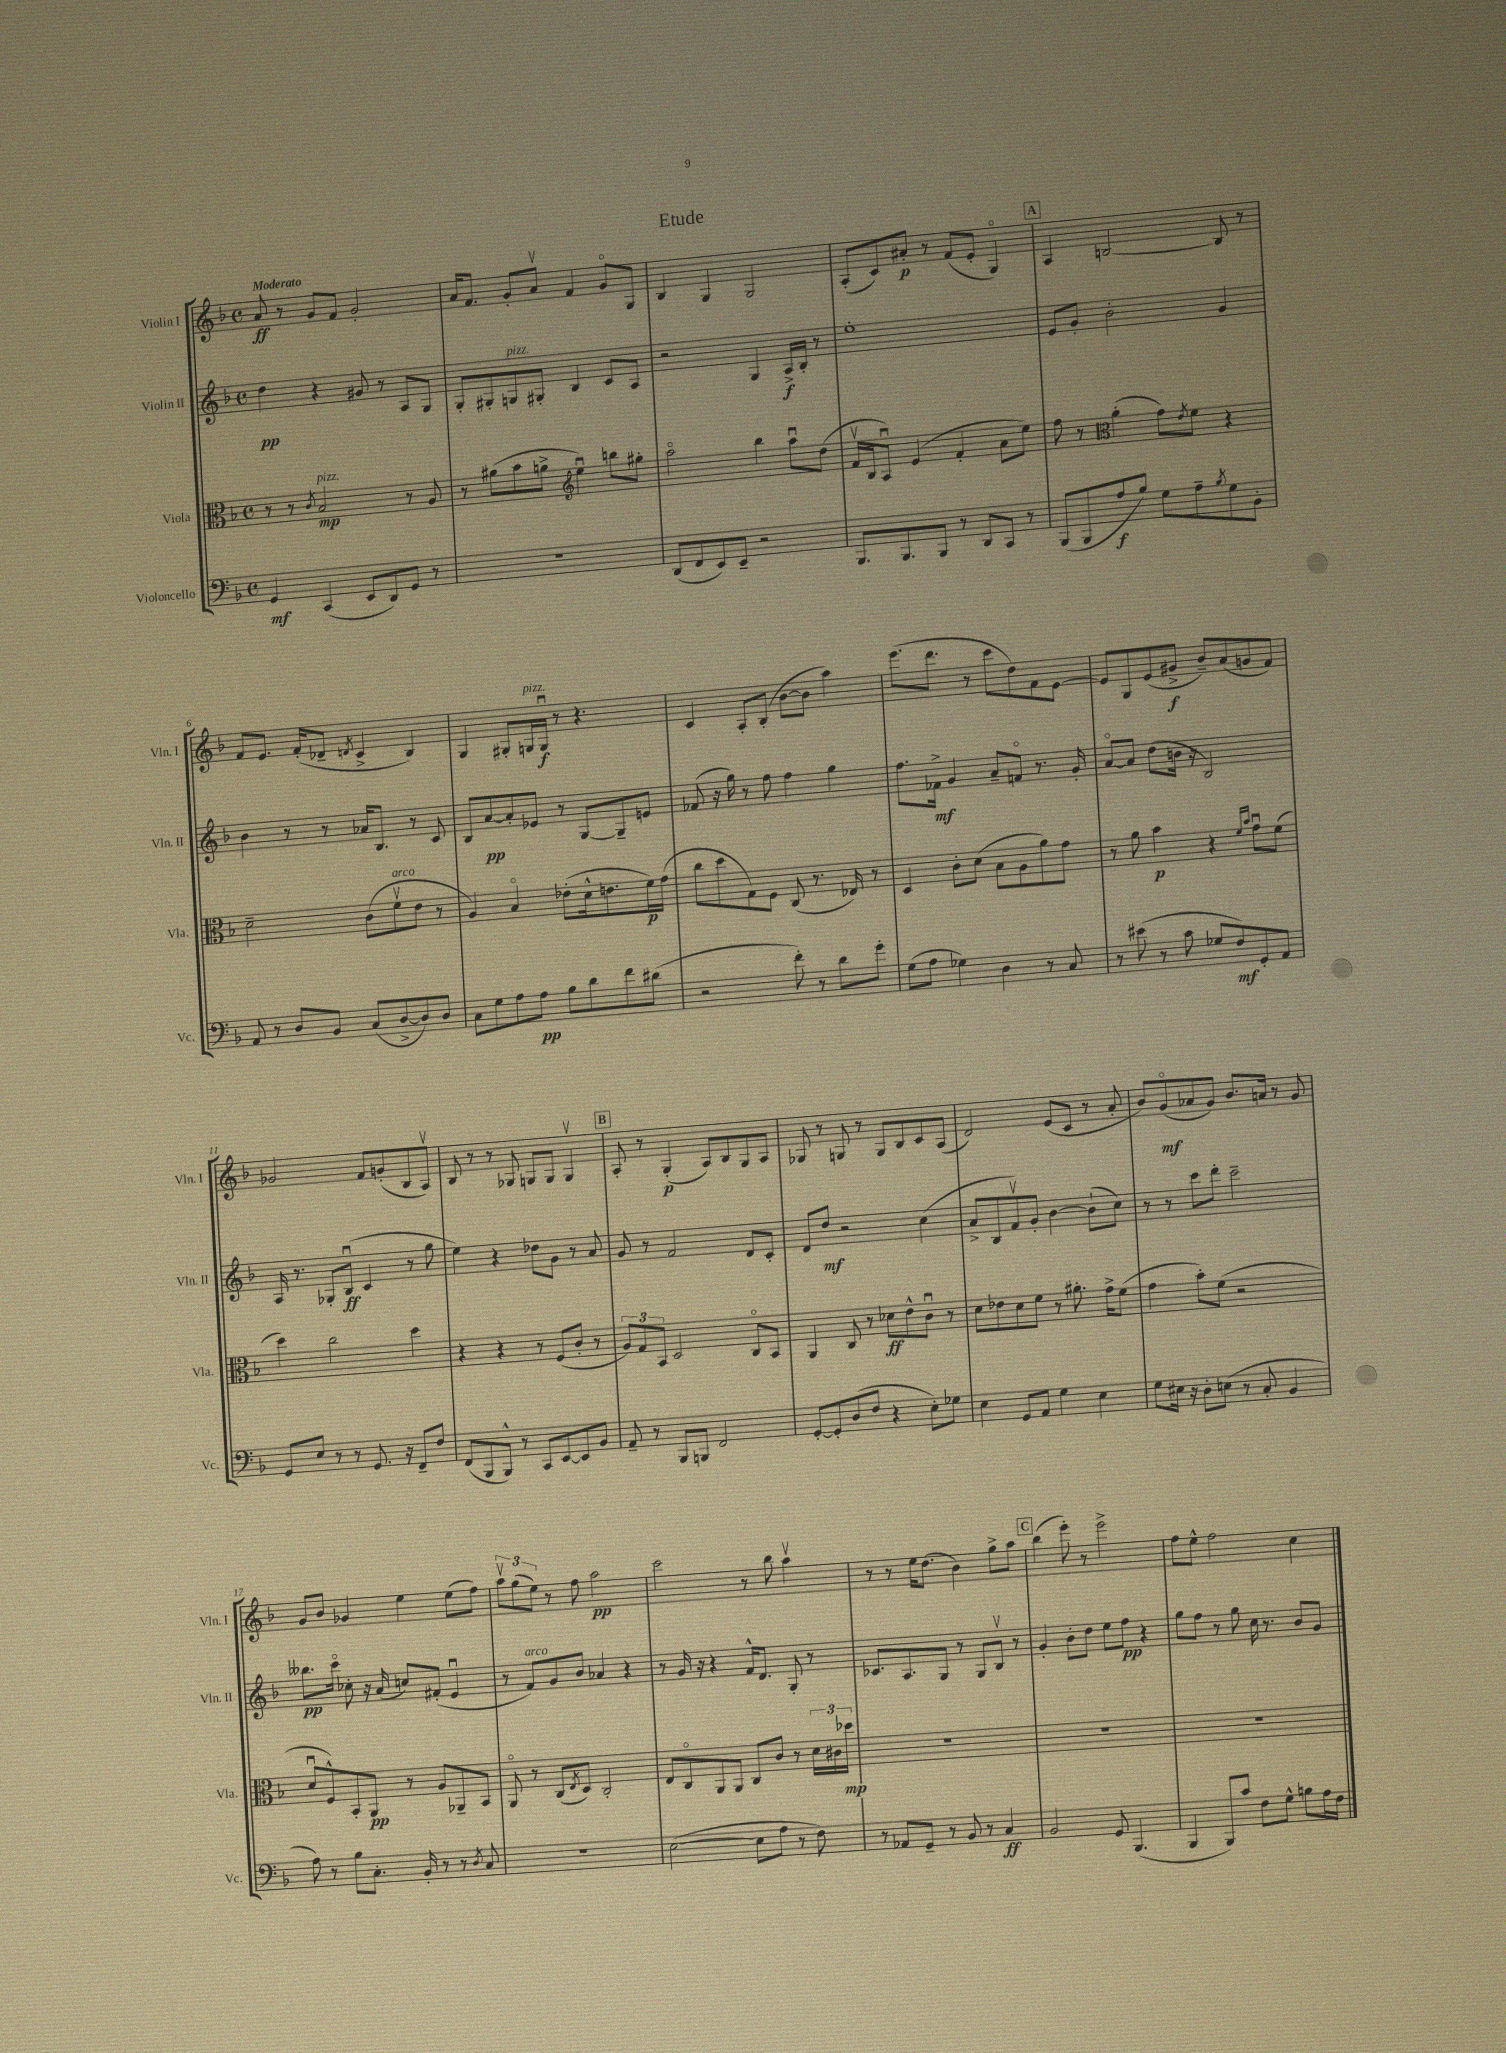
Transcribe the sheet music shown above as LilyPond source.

\header { title = "Etude" }
<<
\new StaffGroup <<
\new Staff = "s0" \with { instrumentName = "Violin I" shortInstrumentName = "Vln. I" } {
    \clef treble \key f \major \defaultTimeSignature \time 4/4 \tempo "Moderato"
    a'8\ff r8 g'8 f'8 g'2-. |
    a'16 f'8. g'8-. a'8\upbow f'4 g'8\flageolet g8 |
    bes4 g4 g2 |
    a8-.( c'8) ais'8-.\p r8 f'8( e'8-. g4\flageolet) |
    \mark \markup { \box "A" } a4 b2~ b8 r8 |
    f'8 e'8. f'16-.( des'8-- \acciaccatura { d'8 } c'4-> bes4) |
    g4 gis8-. g16^\markup { \italic "pizz." } g16\downbow\f r8 r4. |
    c'4 a8-. bes8-.( bes'8~ bes'8 a''4) |
    e'''8.( d'''8. r8 c'''8 d''8) f'8 e'8~ |
    e'8 g8 e'8( gis'8->\f bes'8--) a'8( g'8 f'8) |
    ges'2 f'8 g'8-.( bes8 a8\upbow) |
    bes8 r8 r8 ges8 g8 g8 g4\upbow |
    \mark \markup { \box "B" } a8-. r8 g4-.\p( a8) bes8 g8 a8 |
    ges8 r8 g8 r8 g8 bes8 c'8 a8( |
    d'2) e'8( c'8 r8 a'8-. |
    bes'8) g'8\flageolet\mf( aes'8 g'8) bes'8. a'16 r8 g'8 |
    g'8 bes'8 ges'4 e''4 e''8( f''8) |
    \tuplet 3/2 { a''8\upbow g''8( e''8) } r8 f''8 a''2\pp |
    c'''2 r8 bes''8 a''4\upbow |
    r8 r8 e''16 d''8.( bes'4) g''8-> a''8 |
    \mark \markup { \box "C" } bes''4( e'''8-.) r8 e'''2-> |
    f''8 e''8-^ f''2 c''4 \bar "|." |
}
\new Staff = "s1" \with { instrumentName = "Violin II" shortInstrumentName = "Vln. II" } {
    \clef treble \key f \major \defaultTimeSignature \time 4/4
    d''4\pp r4 gis'8 r8 a8 g8 |
    g8-. gis8-. g8^\markup { \italic "pizz." } gis8-. bes4 c'8 a8 |
    r2 g4 a16->\f bes16-. r8 |
    e''1-. |
    \mark \markup { \box "A" } e'8 g'8-. bes'2-. g'4 |
    bes'4 r8 r8 aes'16 bes8. r8 c'8 |
    bes8 a'8~\pp a'8-. ees'8 r8 g8~ g8-- e'8 |
    fes'8( r16 g''16) r8 f''8 f''4 g''4 |
    f''8. fes'16->\mf g'4 a'8-- f'8\flageolet r8. g'16-. |
    a'8~\flageolet a'8 d''8( b'16 r16 bes2) |
    a16 r8. ges8-. bes8\downbow\ff( c'4 r8 g''8 |
    e''4) r4 des''8 g'8 r8 a'8 |
    \mark \markup { \box "B" } g'8 r8 f'2 d'8 c'8-. |
    d'8 d''8\mf r2 c''4( |
    a'8-> bes8 f'8\upbow) g'8-. bes'4~ bes'8-!( c''8) |
    r8 r8 c'''8 d'''8-. c'''2-- |
    beses''8.\pp c'''16\flageolet ces''8-. r16 a'16( c''8) fis'8-.( e'4\downbow |
    r8 f'8^\markup { \italic "arco" }) g'8 bes'8 aes'4 r4 |
    r8 g'16 r16 r4 f'16-^ d'8. g8-. r8 |
    ces'8. a8. g8 r8 g8 bes8\upbow r8 |
    \mark \markup { \box "C" } g'4-. bes'8-. d''8 e''8 f''8\pp r4 |
    g''8 f''8 r8 g''8 c''16 r8. bes'8 g'8 \bar "|." |
}
\new Staff = "s2" \with { instrumentName = "Viola" shortInstrumentName = "Vla." } {
    \clef alto \key f \major \defaultTimeSignature \time 4/4
    r8 r8 \acciaccatura { c'8 } bes2\mp^\markup { \italic "pizz." } r8 a8 |
    r8 ais'8( bes'8 a'8-> \clef treble e''4\downbow) b''8 gis''8-. |
    a''2\flageolet bes''4 a''8\downbow d''8( |
    f'16\upbow bes16 a8\downbow) e'4( f'4-. a'8 e''8) |
    \mark \markup { \box "A" } f''8 r8 \clef alto a'4-.( g'8) \acciaccatura { e'8 } f'8 r4 |
    d'2-- c'8( f'8\upbow^\markup { \italic "arco" } e'8 r8 |
    a4) bes4\flageolet ees'8-.( d'16-^ e'8. f'16\p) g'16( |
    c''8 d''8 g8) f8 c8( r8. ees16) r8 |
    d4 c'8-. d'8( bes8 a8 a'8) g'8 |
    r8 a'8 bes'4\p r4 \grace { f'16 bes'16 } g'8\downbow f'8( |
    d''4) c''2 d''4 |
    r4 r4 r8 f8( c'8-. r8 |
    \mark \markup { \box "B" } \tuplet 3/2 { a8) g8 bes,8 } d2 c8\flageolet bes,8 |
    a,4 c8 r8 des'8\ff e'8-^ c'8\downbow r8 |
    d'8 ees'8 d'8 f'8 r8 ais'8.-. g'16-> f'8( |
    g'4 bes'8-.) f'8( r2 |
    d'8\downbow f8-^) bes,8-. a,8\pp r8 a8 aes,8-- bes,8 |
    a,8\flageolet r8 c8( \acciaccatura { e8 } d8) c2-. |
    e8 c8\flageolet a,8 a,8 c8 c'8 r8 \tuplet 3/2 { d'16 cis'16 des''16\mp } |
    R1 |
    \mark \markup { \box "C" } R1 |
    R1 \bar "|." |
}
\new Staff = "s3" \with { instrumentName = "Violoncello" shortInstrumentName = "Vc." } {
    \clef bass \key f \major \defaultTimeSignature \time 4/4
    g,4\mf c,4( e,8 d,8) g,8 r8 |
    R1 |
    d,8( f,8 e,8) e,8-- r2 |
    bes,,8. bes,,8. bes,,8 r8 d,8 c,8 r8 |
    \mark \markup { \box "A" } bes,,8( bes,,8 a8\f bes8) g8 a8-- \acciaccatura { bes8 } g8 bes,8-. |
    a,8 r8 d8 bes,8 c8( d8~-> d8) d8 |
    c8 g8 a8 a8\pp bes8 d'8 f'8 dis'8( |
    r2 f'8-.) r8 d'8 g'8-. |
    g8( a8 ges4) d4 r8 c8 |
    r8 eis'8( r8 c'8 ges8 f8\mf) g,8-. a,8 |
    g,8 e8 r8 r8 g,8. r16 f,8-- f8 |
    f,8( bes,,8 bes,,8-^) r8 c,8 e,8~ e,8 bes,8 |
    \mark \markup { \box "B" } a,8-- r8 bes,,8 b,,8 f,2 |
    g,8~-. g,8-. d8( f8 r4 e8-.) ges8 |
    e4 g,8 a,8 g4 e4 |
    g8 eis16 r16 d8-. e8( r8 c8-. bes,4 |
    a8) r8 bes8 c8.-. bes,16-. r8 r8 \acciaccatura { d8 } c8 |
    R1 |
    e2~( e8 a8 r8 f8) |
    r8 aes,8 g,8-- r8 bes,8 r8 c4\ff |
    \mark \markup { \box "C" } bes,2 g,8 bes,,4.( |
    bes,,4 bes,,8) c'8 f8 g8-^ b8 a16 f16 \bar "|." |
}
>>
>>
